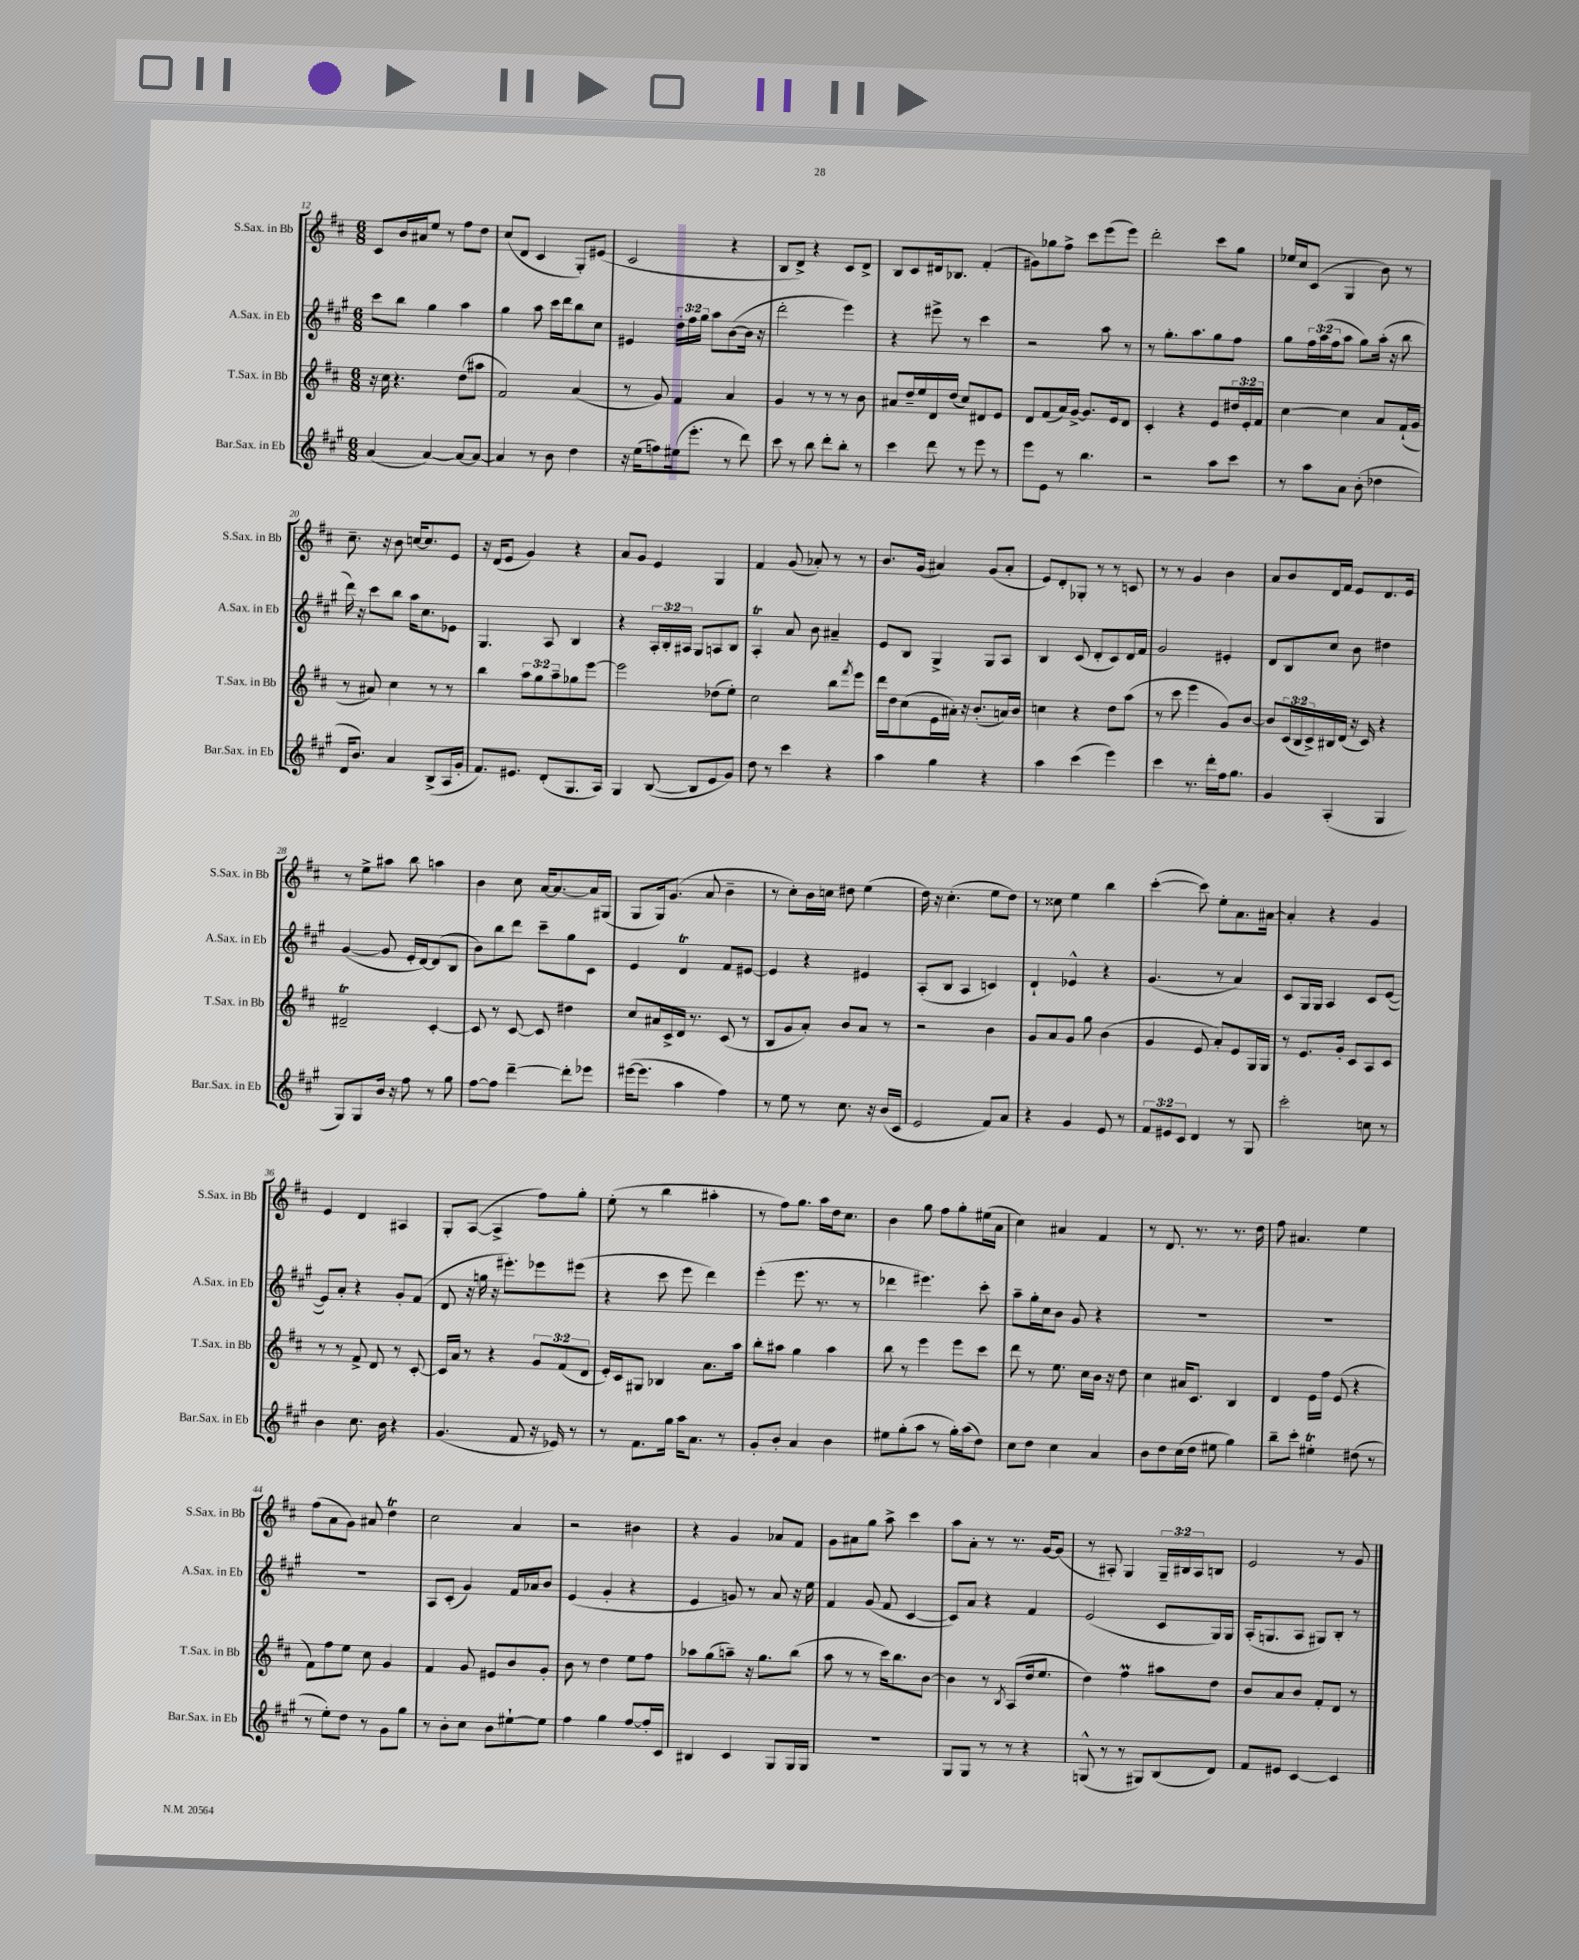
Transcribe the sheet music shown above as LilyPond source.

<<
\new StaffGroup <<
\new Staff = "s0" \with { instrumentName = "S.Sax. in Bb" shortInstrumentName = "S.Sax. in Bb" } {
    \clef treble \key d \major \numericTimeSignature \time 6/8 \override Staff.TupletNumber.text = #tuplet-number::calc-fraction-text
    cis'8 b'16 ais'16 e''8 r8 fis''8 d''8 |
    cis''8( d'8 cis'4 g8-.) eis'8( |
    cis'2 r4 |
    b8 d'8->) r4 cis'8 d'8-> |
    b8 cis'8 dis'16 bes8. fis'4-.( |
    gis'8) ges''8 fis''8-> cis'''8 e'''8( e'''8) |
    d'''2-. cis'''8 g''8 |
    ees''16 cis''16 cis'8( g4 b'8) r8 |
    cis''8.-- r16 b'8 c''16~ c''8. e'8 |
    r16 d'16( e'8 g'4) r4 |
    a'8 g'8 e'4 g4 |
    fis'4 g'8( aes'8-.) r8 r8 |
    b'8. g'16( ais'4) g'8( ais'8-. |
    e'8) d'8-. ges8-. r8 r8 c'8 |
    r8 r8 g'4 b'4 |
    a'8 b'8 d'16 fis'16 e'8 d'8. e'16 |
    r8 e''8-> ais''8 b''8 a''4 |
    b'4 cis''8 a'16~ a'8.~ a'16 gis16( |
    g8 g16) g'8.( a'8 b'4-- |
    r8 cis''8-.) b'16 c''16 dis''8 e''4( |
    d''16) r16 cis''4.-.( e''8 d''8) |
    r8 cisis''8 e''4 b''4 |
    cis'''4~-.( cis'''8) e''8-. a'8. ais'16~ |
    ais'4-. r4 g'4 |
    e'4 d'4 ais4 |
    g8-. a8~( a4-> fis''8) g''8-. |
    e''8-.( r8 b''4 ais''4-. |
    r8 fis''8) g''8. a''16 d''16 cis''8. |
    b'4 g''8 fis''8 g''8-. eis''16( a'16 |
    cis''4) ais'4 fis'4 |
    r8 d'8. r8. r8. d''16 |
    fis''8 ais'4. e''4 |
    fis''8( a'8 g'8) ais'8 d''4\trill |
    cis''2 a'4 |
    r2 bis'4 |
    r4 g'4 aes'8 fis'8 |
    g'8 ais'8 g''8 a''8-> cis'''4 |
    a''8 a'8-. r8 r8. g'16~ g'8( |
    r8 ais8-.) g4 \tuplet 3/2 { g16-- bis16 ais16 } b8 |
    e'2 r8 g'8 \bar "|." |
}
\new Staff = "s1" \with { instrumentName = "A.Sax. in Eb" shortInstrumentName = "A.Sax. in Eb" } {
    \clef treble \key a \major \numericTimeSignature \time 6/8 \override Staff.TupletNumber.text = #tuplet-number::calc-fraction-text
    cis'''8 b''8 gis''4 a''4 |
    gis''4 a''8 cis'''16 d'''16 b''8 cis''8 |
    eis'4 \tuplet 3/2 { d''16-. fis''16 gis''16 } a''8 b'8~( b'16 r16 |
    d'''2-. e'''4) |
    r4 eis'''8-> r8 cis'''4 |
    r2 a''8 r8 |
    r8 gis''8.-. a''8. gis''8 fis''8 |
    gis''8 \tuplet 3/2 { fis''16 a''16( fis''16 } a''8 gis''8) a''16-.( r16 b''8 |
    d'''16) r16 cis'''8 b''8 a''16 cis''8. ees'8 |
    gis4. a8 b4 |
    r4 \tuplet 3/2 { a16-. b16-. ais16 } gis8 a8 b8 |
    a4-.\trill a'8 b'8 ais'4-- |
    e'8 b8 gis4-> gis8 a8 |
    b4 cis'8( d'8-. cis'8) d'16 fis'16 |
    gis'2 eis'4-. |
    d'8 b8 cis''8 b'8 dis''4 |
    gis'4~( gis'8 e'16-. d'16~) d'8( b8 |
    b'8) b''8 d'''8 cis'''8-- gis''8 cis'8 |
    e'4 d'4\trill fis'8 eis'8~ |
    eis'4 r4 eis'4 |
    a8-.( b8 a4 c'4) |
    d'4-! ees'4-^ r4 |
    gis'4.( r8 a'4) |
    cis'8 gis16 gis16 a4 cis'8 e'8~( |
    e'8) a'8-. r4 gis'8-. fis'8( |
    d'8 r16 g''16 r16 eis'''8.-.) ees'''8 eis'''8( |
    r4 cis'''8 e'''8 d'''4) |
    e'''4-.( e'''8. r8. r8 |
    des'''4 eis'''4.) cis'''8-. |
    a''8-- gis''16-. cis''16 b'8 gis'8 r4 |
    R2. |
    R2. |
    R2. |
    a8 cis'8-.( gis'4) fis'16 aes'16 b'8 |
    e'4( gis'4-. r4 |
    e'4 g'8) r8 a'8 r16 e''16 |
    fis'4 gis'8( fis'8 cis'4~ |
    cis'8) a'8 r4 fis'4 |
    e'2( cis'8 gis16) gis16 |
    a16-.( g8. a8 gis8) b8-. r8 \bar "|." |
}
\new Staff = "s2" \with { instrumentName = "T.Sax. in Bb" shortInstrumentName = "T.Sax. in Bb" } {
    \clef treble \key d \major \numericTimeSignature \time 6/8 \override Staff.TupletNumber.text = #tuplet-number::calc-fraction-text
    r16 cis''16 r4. d''8( ais''8 |
    fis'2) a'4( |
    r8 g'8) fis'4 a'4 |
    g'4 r8 r8 r8 b'8 |
    ais'8 d''16-- e''16 d'16 d''16( cis''8) dis'8 e'8 |
    d'8 fis'8( a'16) g'16~-> g'8. e'16 d'8 |
    cis'4-. r4 e'8 \tuplet 3/2 { dis''16 e'16-. fis'16 } |
    cis''4~ cis''4 a'8 fis'16-!( g'16 |
    r8 ais'8) cis''4 r8 r8 |
    b''4 \tuplet 3/2 { a''8 g''8 a''8-- } ges''8 e'''8~ |
    e'''2 des''8( e''8-.) |
    cis''2 b''8 \acciaccatura { fis'''8 } e'''8 |
    d'''16 d''16 cis''8( e'16 ais'16-.) r16 b'8.-.( a'16) b'16 |
    c''4 r4 d''8 a''8( |
    r8 cis'''8 e'''4 g'8) b'8~ |
    b'8 \tuplet 3/2 { cis'16( b16 cis'16->) } bis16 d'16( r16 cis'16) r4 |
    dis'2--\trill cis'4~-. |
    cis'8 r8 cis'8~ cis'8 dis''4 |
    cis''8 ais'16 cis'16-> d'16 r8. cis'8( r8 |
    b8 g'8 a'8-.) b'8 a'8 r8 |
    r2 b'4 |
    g'8 a'8 g'8 g''8 b'4( |
    g'4 e'8 a'8-.) e'8 g16 g16 |
    r8 e'8. g'16-. cis'8 a8 cis'8 |
    r8 r8 fis'8-> d'8 r8 cis'8~-. |
    cis'16 a'16 r8 r4 \tuplet 3/2 { g'8 fis'8( d'8 } |
    e'16-.) cis'16 gis8 bes4 a'8. a''16 |
    b''8-. ais''8 g''4 ais''4 |
    b''8 r8 e'''4 e'''8 cis'''8 |
    d'''8 r8 e''8. cis''16 b'16 r16 d''8 |
    cis''4 ais'16 cis'8. b4 |
    d'4 e'16 fis''16 e'8( r4 |
    fis'8) fis''8 e''8 cis''8 g'4 |
    fis'4 g'8 eis'8 b'8 g'8-. |
    b'8 r8 d''4 e''8 fis''8 |
    aes''8 g''8( a''8--) r16 g''8. b''8( |
    a''8 r8 r8 cis'''16) b''8. b'8~ |
    b'4 r8 \acciaccatura { b8 } a8( d''16 e''8. |
    d''4) fis''4\prall ais''8 d''8 |
    b'8 a'8 b'8 fis'8-. d'8 r8 \bar "|." |
}
\new Staff = "s3" \with { instrumentName = "Bar.Sax. in Eb" shortInstrumentName = "Bar.Sax. in Eb" } {
    \clef treble \key a \major \numericTimeSignature \time 6/8 \override Staff.TupletNumber.text = #tuplet-number::calc-fraction-text
    a'4( a'4~) a'8~ a'8~ |
    a'4 r8 b'8 d''4 |
    r16 e''16( f''8) eis''16( e'''8.-. r8 d'''8) |
    cis'''8 r8 b''8 d'''8-. b''8-. r8 |
    cis'''4 d'''8 r8 e'''8 r8 |
    e'''8 e'8 r8 b''4. |
    r2 a''8 cis'''8 |
    r8 a''8 a'8 b'8-.( des''4 |
    d'16 b'8.) a'4 b8->( a16 gis'16-. |
    fis'8.) eis'8. d'8-.( gis8. a16) |
    gis4 b8~( b8 e'8 gis'8) |
    d''8 r8 cis'''4 r4 |
    a''4 gis''4 r4 |
    a''4 cis'''4( e'''4) |
    cis'''4 r8. d'''16-. fis''16 gis''8. |
    gis'4 a4-.( gis4 |
    gis8) gis8 b'16 r16 fis''8 r8 gis''8 |
    fis''8~ fis''8 d'''4~-- d'''8-. ees'''8 |
    eis'''16~( eis'''8. a''4 fis''4) |
    r8 e''8 r8 cis''8. r16 b'16( cis'16 |
    e'2 fis'8) a'8 |
    r4 gis'4 e'8 r8 |
    \tuplet 3/2 { fis'8 eis'8 cis'8 } d'4 r8 gis8 |
    cis'''2-. c''8 r8 |
    b'4 cis''8. b'16 r4 |
    gis'4.( fis'8 r16 ees'16) r8 |
    r8 fis'8. gis''16 a''16 a'8. r8 |
    gis'8-. b'8-. a'4 b'4 |
    eis''8 gis''8-.( a''8 r8 gis''16-.) a''16( d''8) |
    cis''8 d''8 cis''4 a'4 |
    b'8 d''8 cis''16( d''16 eis''8 gis''4) |
    b''8-- cis'''8-. eis''4-.\trill dis''8( r8 |
    r8 e''8-.) d''8 r8 gis'8 gis''8 |
    r8 b'8-. cis''8 b'8 eis''8~-! eis''8 |
    fis''4 gis''4 fis''8~ fis''16-. cis'16 |
    bis4 cis'4 gis8 gis16 gis16 |
    R2. |
    gis8 gis8 r8 r8 r4 |
    g8-^( r8 r8 gis8) b8( d'8) |
    fis'8 eis'8 cis'4~ cis'4 \bar "|." |
}
>>
>>
\layout { \context { \Score currentBarNumber = #12 } }
